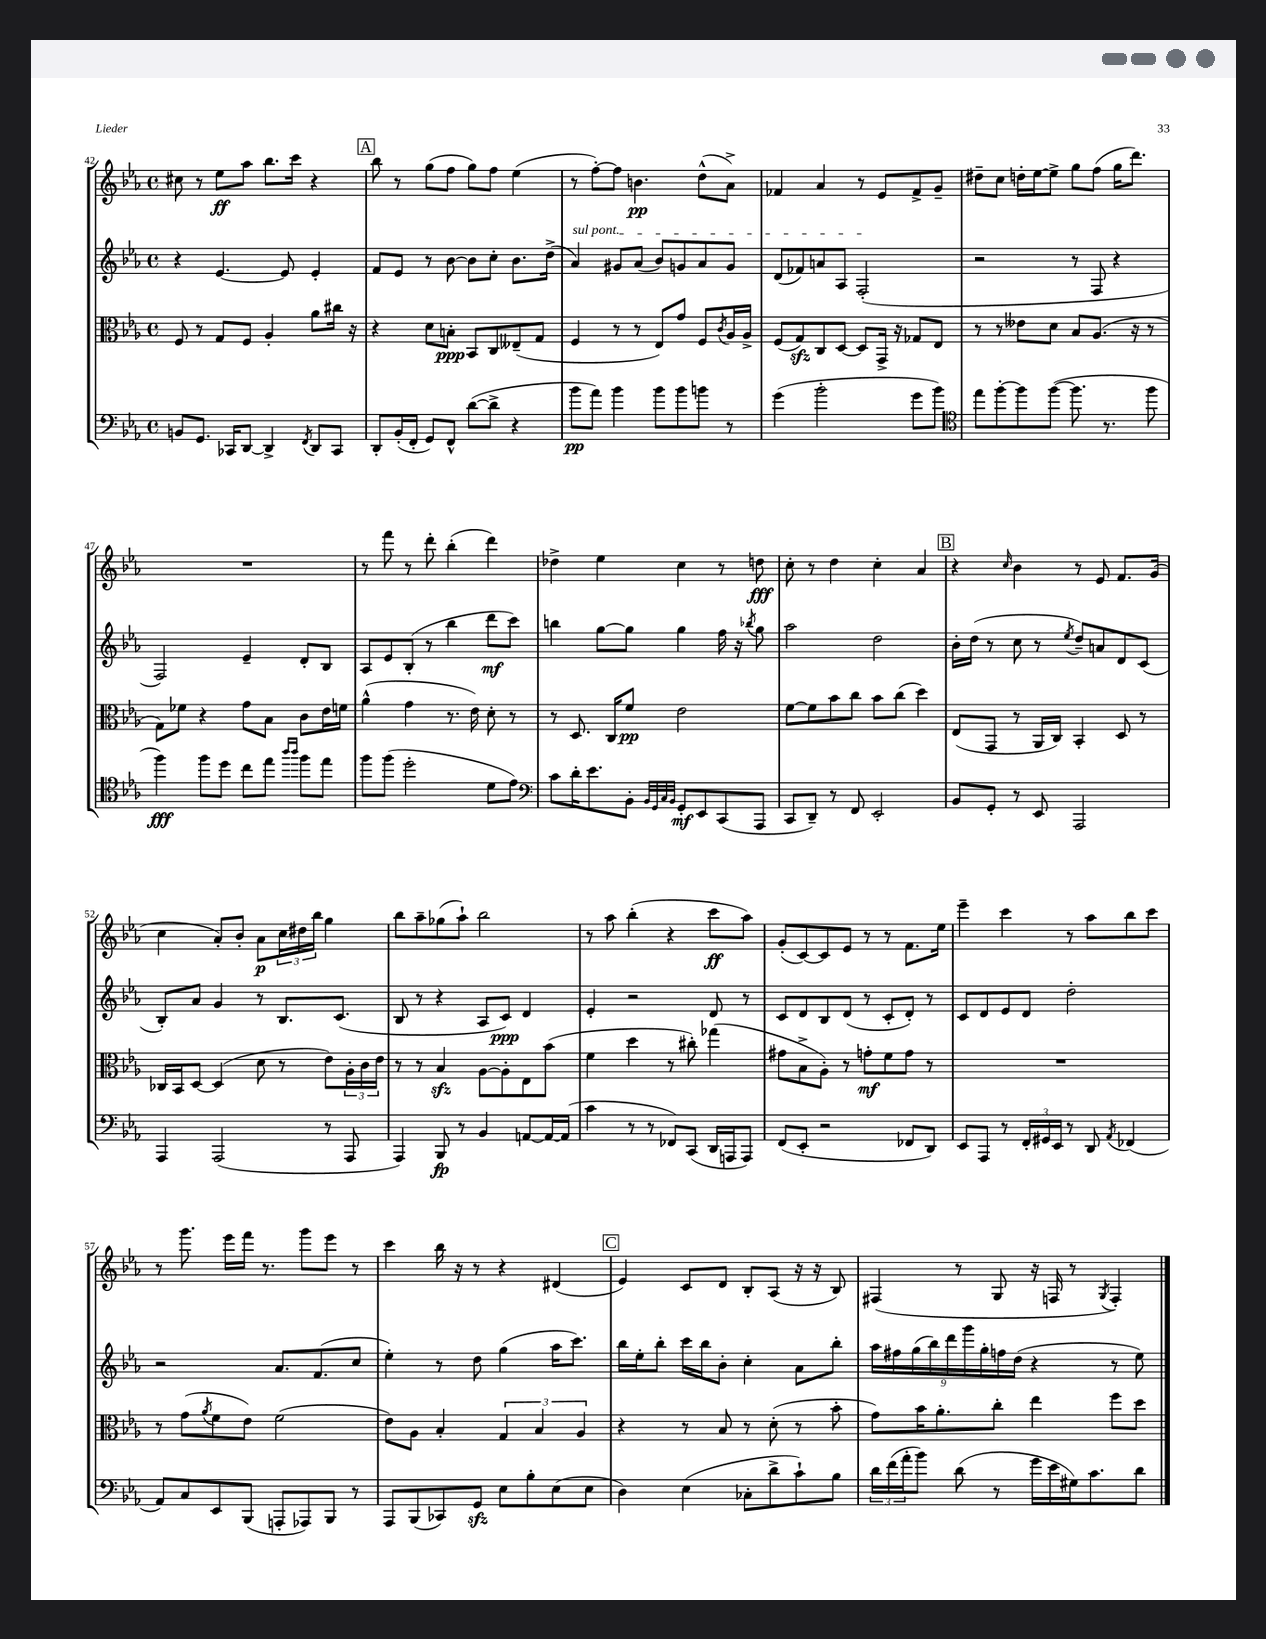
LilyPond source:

<<
\new StaffGroup <<
\new Staff = "s0" {
    \clef treble \key ees \major \defaultTimeSignature \time 4/4
    cis''8 r8 ees''8\ff aes''8 bes''8. c'''16 r4 |
    \mark \markup { \box "A" } bes''8 r8 g''8( f''8 g''8) f''8 ees''4( |
    r8 f''8~-.) f''8 b'4.\pp d''8-^( aes'8->) |
    fes'4 aes'4 r8 ees'8 fes'8-> g'8-- |
    dis''8-- c''8 d''16-. ees''16~ ees''8-> g''8 f''8( g''16 d'''8.) |
    R1 |
    r8 f'''8 r8 d'''8-. bes''4-.( d'''4) |
    des''4-> ees''4 c''4 r8 d''8\fff |
    c''8-. r8 d''4 c''4-. aes'4 |
    \mark \markup { \box "B" } r4 \grace { c''16 } bes'4 r8 ees'8 f'8. g'16( |
    c''4 aes'8-.) bes'8-. aes'8\p \tuplet 3/2 { c''16 dis''16 bes''16 } g''4 |
    bes''8 aes''8-- ges''8( aes''8-!) bes''2 |
    r8 aes''8 bes''4-.( r4 c'''8\ff aes''8) |
    g'8-.( c'8~) c'8 ees'8 r8 r8 f'8. ees''16 |
    ees'''4-- c'''4 r8 aes''8 bes''8 c'''8 |
    r8 g'''8. ees'''16 f'''16 r8. g'''8 ees'''8 r8 |
    c'''4 bes''16 r16 r8 r4 dis'4( |
    \mark \markup { \box "C" } ees'4) c'8 d'8 bes8-. aes8( r16 r16 bes8) |
    fis4( r8 g8 r16 f16 r8 \acciaccatura { g8 } f4-.) \bar "|." |
}
\new Staff = "s1" {
    \clef treble \key ees \major \defaultTimeSignature \time 4/4
    r4 ees'4.~ ees'8 ees'4-. |
    \mark \markup { \box "A" } f'8 ees'8 r8 bes'8~ bes'8 c''8-. bes'8. d''16->( |
    \once \override TextSpanner.bound-details.left.text = \markup { \italic "sul pont." } aes'4\startTextSpan) gis'8 aes'8( bes'8) g'8 aes'8 g'8 |
    d'8( fes'8) a'8 aes8 f2-.\stopTextSpan( |
    r2 r8 f8 r4 |
    f2) ees'4-- d'8-. bes8 |
    aes8 ees'8 bes8-.( r8 bes''4 d'''8\mf c'''8) |
    b''4 g''8~ g''8 g''4 f''16 r16 \acciaccatura { bes''8 } g''8 |
    aes''2 d''2 |
    \mark \markup { \box "B" } bes'16-. d''16( r8 c''8 r8 \acciaccatura { ees''8 } d''8--) a'8 d'8 c'8( |
    bes8-.) aes'8 g'4 r8 bes8. c'8.( |
    bes8 r8 r4 aes8 c'8\ppp) d'4 |
    ees'4-. r2 d'8 r8 |
    c'8 d'8 bes8 d'8( r8 c'8-. d'8-.) r8 |
    c'8 d'8 ees'8 d'8 d''2-. |
    r2 aes'8. f'8.( c''8 |
    ees''4-.) r8 d''8 g''4( aes''16 c'''8.) |
    \mark \markup { \box "C" } bes''16 ees''16-. bes''8-. c'''16 bes''16 bes'8-. c''4-. aes'8 bes''8-. |
    \tuplet 9/8 { aes''16 fis''16 g''16( bes''16) d'''16 g'''16 g''16-. f''16 d''16( } r4 r8 ees''8) \bar "|." |
}
\new Staff = "s2" {
    \clef alto \key ees \major \defaultTimeSignature \time 4/4
    f8 r8 g8 f8 aes4-. aes'8 cis''16 r16 |
    \mark \markup { \box "A" } r4 d'8 b8-.\ppp bes,8 c8 eeses8--( g8 |
    f4 r8 r8 ees8) g'8 f8 \acciaccatura { c'8 } aes16 aes16-> |
    f8( g8\sfz) c8 d8~ d8 g,16-> r16 ges8 ees8 |
    r8 r8 eeses'8 d'8 bes8 aes8.( r16 r8 |
    g8) fes'8 r4 g'8 bes8 c'8 ees'16 f'16 |
    aes'4-^( g'4 r8. ees'16) d'8-. r8 |
    r8 d8. c16 f'8\pp ees'2 |
    f'8~ f'8 bes'8 c''8 bes'8 c''8( d''4) |
    \mark \markup { \box "B" } ees8( g,8 r8 aes,16 c16) bes,4-. d8 r8 |
    ces16 bes,16 d8~ d4( d'8 r8 ees'8) \tuplet 3/2 { aes16-. c'16 ees'16 } |
    r8 r8 bes4\sfz aes8~ aes8-. ees8 bes'8( |
    f'4 d''4 r8 cis''8-.) ges''4( |
    gis'8 bes8-> aes8-.) r8 g'8-.\mf f'8 g'8 r8 |
    R1 |
    r8 g'8( \acciaccatura { aes'8 } f'8 ees'8) f'2( |
    ees'8) aes8 bes4-. \tuplet 3/2 { g4 bes4 aes4 } |
    \mark \markup { \box "C" } r4 r8 bes8 r8 d'8-.( r8 bes'8-. |
    g'8) bes'16 aes'8.-. c''8-. ees''4 f''8 d''8 \bar "|." |
}
\new Staff = "s3" {
    \clef bass \key ees \major \defaultTimeSignature \time 4/4
    b,8 g,8. ces,16 d,8~ d,4-> \acciaccatura { f,8 } d,8 ces,8 |
    \mark \markup { \box "A" } d,8-. bes,16-.( f,16-. g,8) f,8-^ d'8~( d'8-> r4 |
    bes'8\pp aes'8) bes'4 bes'8 bes'8 b'8 r8 |
    g'4( bes'2-. g'8 bes'8) |
    \clef tenor ees''8 f''8~-. f''8 f''8~( f''8. r8. f''8 |
    f''4\fff) f''8 d''8 c''8 ees''8 \grace { aes''16 aes''16 } f''8 ees''8 |
    f''8 f''8( d''2-. d'8 ees'8) |
    \clef bass c'8 d'16-. ees'8. bes,8-. \grace { bes,32 g,32 c32 bes,32 } g,8-.\mf ees,8 c,8( aes,,8 |
    c,8 d,8--) r8 f,8 ees,2-. |
    \mark \markup { \box "B" } bes,8 g,8-. r8 ees,8 aes,,2 |
    aes,,4 aes,,2( r8 aes,,8 |
    aes,,4) bes,,8\fp r8 bes,4 a,8~ a,16~ a,16( |
    c'4 r8 r8 fes,8) c,8( d,16 a,,16 a,,8) |
    f,8( ees,8-. r2 fes,8 d,8) |
    ees,8 aes,,8 r8 \tuplet 3/2 { f,16-. gis,16 ees,16 } r8 d,8 \acciaccatura { aes,8 } fes,4( |
    aes,8) c8 ees,8 bes,,8( a,,8-. aes,,8) bes,,8 r8 |
    aes,,8 bes,,8( ces,8) g,8\sfz ees8 bes8-. ees8( ees8 |
    \mark \markup { \box "C" } d4) ees4( ces8-. d'8-> c'8-!) bes8 |
    \tuplet 3/2 { d'16 f'16( aes'16-. } bes'8) d'8( r8 g'16 ees'16 gis16) c'8. d'8 \bar "|." |
}
>>
>>
\layout { \context { \Score currentBarNumber = #42 } }
